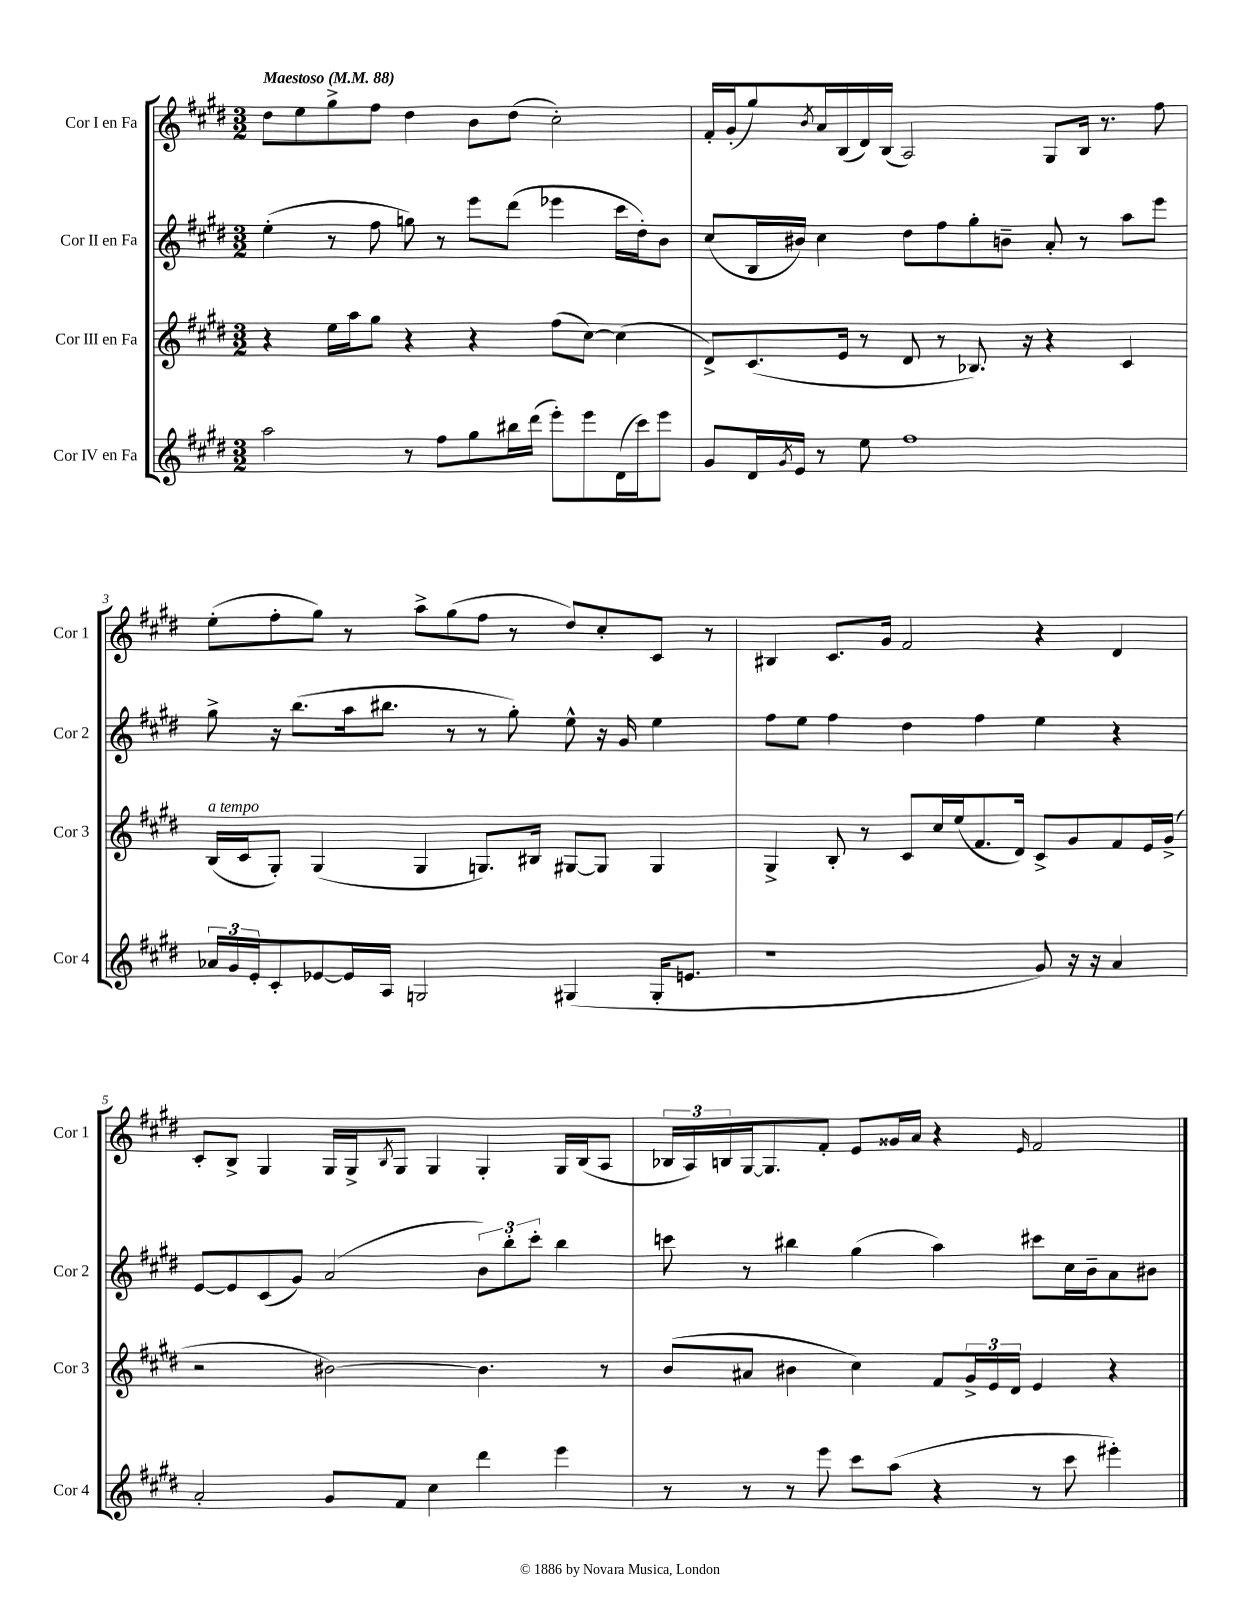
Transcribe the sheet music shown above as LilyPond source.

<<
\new StaffGroup <<
\new Staff = "s0" \with { instrumentName = "Cor I en Fa" shortInstrumentName = "Cor 1" } {
    \clef treble \key e \major \numericTimeSignature \time 3/2 \tempo "Maestoso" 4 = 88
    dis''8 e''8 gis''8-> fis''8 dis''4 b'8 dis''8( cis''2-.) |
    fis'16-. gis'16-.( gis''8) \acciaccatura { b'8 } a'16 b16( dis'16) b16( a2) gis8 b16 r8. fis''8 |
    e''8-.( fis''8-. gis''8) r8 a''8-> gis''8( fis''8 r8 dis''8) cis''8-. cis'8 r8 |
    bis4 cis'8. gis'16 fis'2 r4 dis'4 |
    cis'8-. b8-> gis4 gis16 gis16-> \acciaccatura { b8 } gis8 gis4 gis4-. gis16 b16( a8 |
    \tuplet 3/2 { bes16 a16) b16 } gis16~ gis8. fis'8-. e'8 gisis'16 a'16 r4 \grace { e'16 } fis'2 \bar "|." |
}
\new Staff = "s1" \with { instrumentName = "Cor II en Fa" shortInstrumentName = "Cor 2" } {
    \clef treble \key e \major \numericTimeSignature \time 3/2
    e''4-.( r8 fis''8 g''8) r8 e'''8 dis'''8( ees'''4 cis'''16 dis''16-.) b'8 |
    cis''8( b16 bis'16) cis''4 dis''8 fis''8 gis''8-. b'8-- a'8-. r8 a''8 e'''8 |
    gis''8-> r16 b''8.( a''16 bis''8. r8 r8 gis''8-.) e''8-^ r16 gis'16 e''4 |
    fis''8 e''8 fis''4 dis''4 fis''4 e''4 r4 |
    e'8~ e'8 cis'8( gis'8) a'2( \tuplet 3/2 { b'8) b''8-. cis'''8-. } b''4 |
    c'''8 r8 bis''4 gis''4( a''4) cis'''8 cis''16 b'16-- a'8 bis'8 \bar "|." |
}
\new Staff = "s2" \with { instrumentName = "Cor III en Fa" shortInstrumentName = "Cor 3" } {
    \clef treble \key e \major \numericTimeSignature \time 3/2
    r4 e''16 a''16 gis''8 r4 r4 fis''8( cis''8~) cis''4( |
    dis'8->) cis'8.( e'16 r8 dis'8 r8 bes8.) r16 r4 cis'4 |
    b16^\markup { \italic "a tempo" }( cis'16 gis8-.) gis4( gis4 g8.) bis16 gis8~ gis8 gis4 |
    gis4-> b8-. r8 cis'8 cis''16 e''16( fis'8. dis'16) cis'8-> gis'8 fis'8 e'16 gis'16->( |
    r2 bis'2~) bis'4. r8 |
    b'8( ais'8 bis'4 cis''4) fis'8 \tuplet 3/2 { gis'16-> e'16 dis'16 } e'4 r4 \bar "|." |
}
\new Staff = "s3" \with { instrumentName = "Cor IV en Fa" shortInstrumentName = "Cor 4" } {
    \clef treble \key e \major \numericTimeSignature \time 3/2
    a''2 r8 fis''8 gis''8 bis''16 dis'''16( e'''8-.) e'''8 dis'16( cis'''16) e'''8 |
    gis'8 dis'16 \acciaccatura { gis'8 } e'16 r8 e''8 fis''1 |
    \tuplet 3/2 { aes'16 gis'16 e'16-. } cis'8-. ees'8~ ees'16 a16 g2 gis4( gis16-. e'8. |
    r1 gis'8) r16 r16 a'4 |
    a'2-. gis'8 fis'8 cis''4 dis'''4 e'''4 |
    r8 r8 r8 e'''8 cis'''8 a''8( r4 r8 cis'''8 eis'''4-.) \bar "|." |
}
>>
>>
